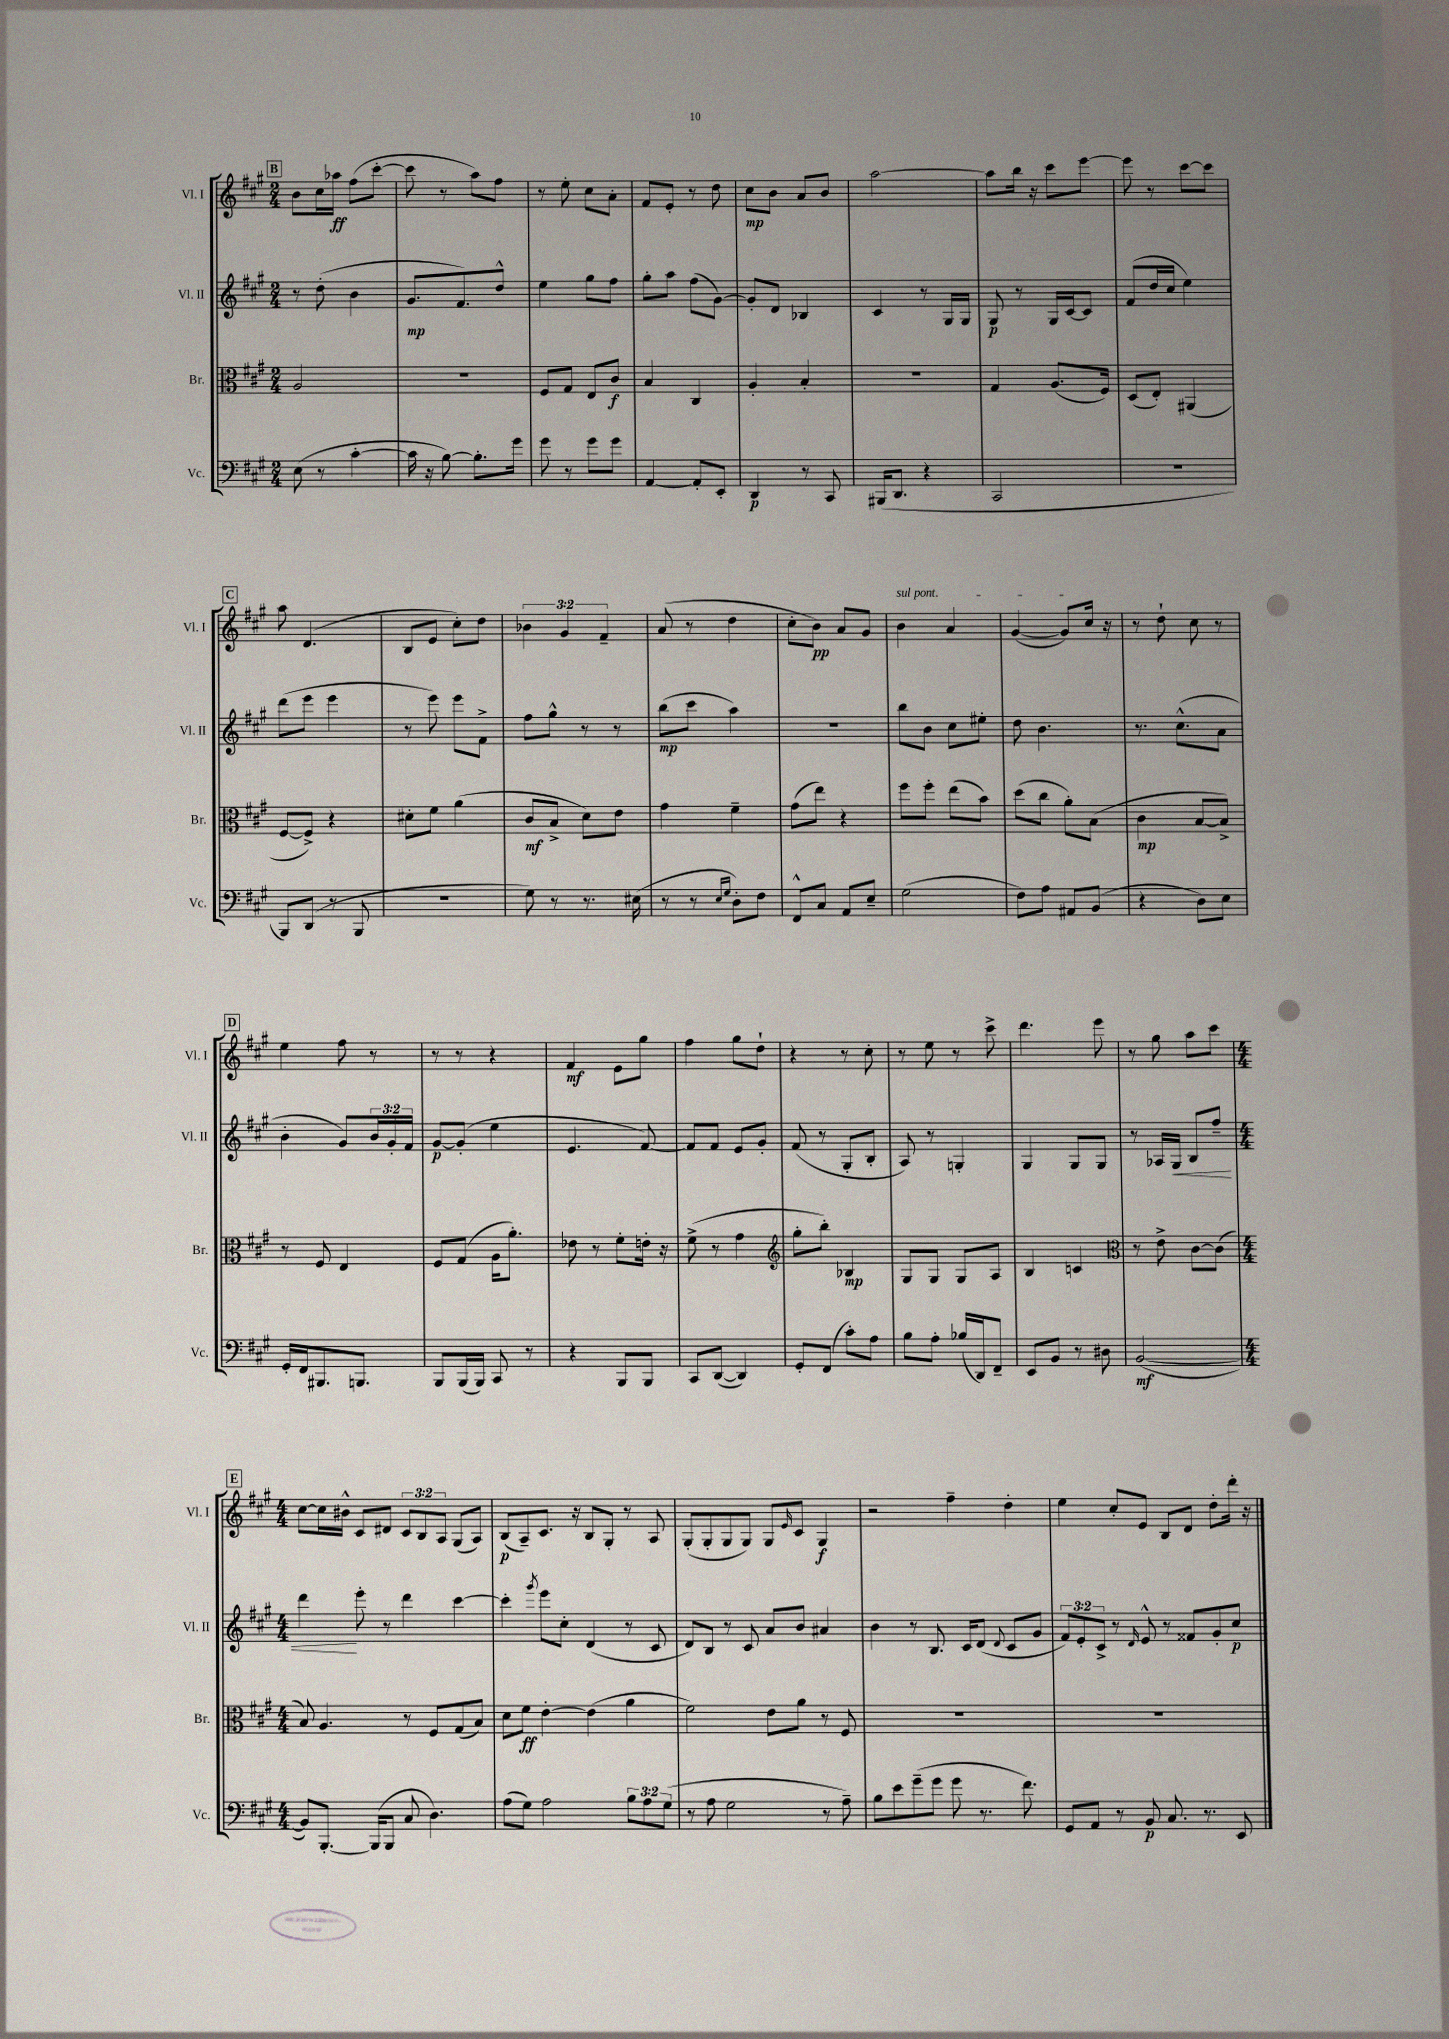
<<
\new StaffGroup <<
\new Staff = "s0" \with { instrumentName = "Vl. I" shortInstrumentName = "Vl. I" } {
    \clef treble \key a \major \numericTimeSignature \time 2/4 \override Staff.TupletNumber.text = #tuplet-number::calc-fraction-text
    \mark \markup { \box "B" } b'8 cis''16 aes''16\ff fis''8( cis'''8~-. |
    cis'''8 r8 a''8) fis''8 |
    r8 e''8-. cis''8 a'8-. |
    fis'8 e'8-. r8 d''8 |
    cis''8\mp b'8 a'8 b'8 |
    a''2~ |
    a''8 b''16 r16 cis'''8 e'''8~ |
    e'''8 r8 cis'''8~ cis'''8 |
    \mark \markup { \box "C" } a''8 d'4.( |
    b8 e'8 cis''8-.) d''8 |
    \tuplet 3/2 { bes'4 gis'4 fis'4-- } |
    a'8( r8 d''4 |
    cis''8-. b'8\pp) a'8 gis'8 |
    \once \override TextSpanner.bound-details.left.text = \markup { \italic "sul pont." } b'4\startTextSpan a'4 |
    gis'4~( gis'8) cis''16\stopTextSpan r16 |
    r8 d''8-! cis''8 r8 |
    \mark \markup { \box "D" } e''4 fis''8 r8 |
    r8 r8 r4 |
    fis'4\mf e'8 gis''8 |
    fis''4 gis''8 d''8-! |
    r4 r8 cis''8-. |
    r8 e''8 r8 cis'''8-> |
    d'''4. e'''8 |
    r8 gis''8 a''8 cis'''8 |
    \mark \markup { \box "E" } \numericTimeSignature \time 4/4 cis''8~ cis''16 bis'16-^ cis'8 dis'8 \tuplet 3/2 { cis'8 b8 a8 } gis8( a8) |
    b8\p( a8--) cis'8. r16 b8 gis8-. r8 a8 |
    gis8-.( gis8-. gis8 gis8) gis8 \grace { e'16 } cis'8 gis4\f |
    r2 fis''4-- d''4-. |
    e''4 cis''8-. e'8 b8 d'8 d''8-. d'''16-. r16 \bar "|." |
}
\new Staff = "s1" \with { instrumentName = "Vl. II" shortInstrumentName = "Vl. II" } {
    \clef treble \key a \major \numericTimeSignature \time 2/4 \override Staff.TupletNumber.text = #tuplet-number::calc-fraction-text
    \mark \markup { \box "B" } r8 d''8-.( b'4 |
    gis'8.\mp fis'8.) d''8-^ |
    e''4 gis''8 fis''8 |
    gis''8-. a''8 fis''8( gis'8~) |
    gis'8-. d'8 bes4 |
    cis'4 r8 gis16 gis16 |
    gis8\p r8 gis16 cis'16~ cis'8 |
    fis'8( d''16 cis''16 e''4) |
    \mark \markup { \box "C" } d'''8( e'''8 e'''4 |
    r8 e'''8) e'''8 fis'8-> |
    fis''8 gis''8-^ r8 r8 |
    b''8\mp( cis'''8 a''4) |
    r2 |
    b''8 b'8 cis''8 eis''8-. |
    d''8 b'4. |
    r8. cis''8.-^( a'8 |
    \mark \markup { \box "D" } b'4-. gis'8) \tuplet 3/2 { b'16 gis'16-. fis'16 } |
    gis'8~\p gis'8-.( e''4 |
    e'4. fis'8~) |
    fis'8 fis'8 e'8 gis'8-. |
    fis'8( r8 gis8-. b8-. |
    a8) r8 g4-. |
    gis4 gis8 gis8 |
    r8 aes16 gis16\< b8 fis''8-- |
    \mark \markup { \box "E" } \numericTimeSignature \time 4/4 d'''4\! e'''8-. r8 d'''4 cis'''4~ |
    cis'''4-. \acciaccatura { gis'''8 } e'''8 cis''8-. d'4( r8 cis'8 |
    d'8) b8 r8 cis'8 a'8 b'8 ais'4 |
    b'4 r8 b8. cis'16 d'8( \appoggiatura { d'8 } cis'8 gis'8 |
    \tuplet 3/2 { fis'8) e'8-. cis'8-> } r8 \grace { d'16 } e'8-^ r8 fisis'8 gis'8-. cis''8\p \bar "|." |
}
\new Staff = "s2" \with { instrumentName = "Br." shortInstrumentName = "Br." } {
    \clef alto \key a \major \numericTimeSignature \time 2/4
    \mark \markup { \box "B" } a2 |
    r2 |
    fis8 gis8 e8 cis'8\f |
    b4 cis4 |
    a4-. b4-. |
    R2 |
    gis4 a8.( fis16) |
    d8( e8-.) ais,4( |
    \mark \markup { \box "C" } fis8~ fis8->) r4 |
    dis'8-. fis'8 a'4( |
    cis'8\mf b8-> d'8) e'8 |
    gis'4 fis'4-- |
    gis'8( e''8) r4 |
    fis''8 fis''8-. e''8( b'8) |
    d''8( cis''8 a'8-.) b8( |
    cis'4\mp b8~ b8->) |
    \mark \markup { \box "D" } r8 fis8 e4 |
    fis8 gis8( a16 a'8.-.) |
    ees'8 r8 fis'8-. e'16-. r16 |
    fis'8->( r8 gis'4 |
    \clef treble gis''8-. b''8-.) bes4\mp |
    gis8 gis8 gis8 a8 |
    b4 c'4 |
    \clef alto r8 e'8-> cis'8~ cis'8( |
    \mark \markup { \box "E" } \numericTimeSignature \time 4/4 b8) a4. r8 fis8 gis8( b8) |
    d'8 fis'8\ff e'4~-. e'4( a'4 |
    fis'2) e'8 a'8 r8 fis8 |
    R1 |
    R1 \bar "|." |
}
\new Staff = "s3" \with { instrumentName = "Vc." shortInstrumentName = "Vc." } {
    \clef bass \key a \major \numericTimeSignature \time 2/4 \override Staff.TupletNumber.text = #tuplet-number::calc-fraction-text
    \mark \markup { \box "B" } e8( r8 cis'4~-. |
    cis'16 r16 b8~) b8.-. gis'16 |
    gis'8 r8 gis'8 gis'8 |
    a,4~ a,8-. e,8-. |
    d,4\p r8 cis,8 |
    bis,,16( d,8. r4 |
    cis,2 |
    r2 |
    \mark \markup { \box "C" } b,,8) d,8( r8 b,,8 |
    r2 |
    gis8) r8 r8. eis16( |
    r8 r8 \grace { e16 gis16 } d8-.) fis8 |
    fis,8-^ cis8 a,8 e8-- |
    gis2( |
    fis8) a8 ais,8 b,8( |
    r4 d8) e8 |
    \mark \markup { \box "D" } gis,16-. fis,16 bis,,8. b,,8. |
    b,,8 b,,16( b,,16) cis,8 r8 |
    r4 b,,8 b,,8 |
    cis,8 d,8~( d,4) |
    gis,8-. fis,8( cis'8-.) a8 |
    b8 a8-. bes16( d,16) fis,8-- |
    e,8 b,8 r8 dis8 |
    b,2~\mf( |
    \mark \markup { \box "E" } \numericTimeSignature \time 4/4 b,8) b,,8.~-. b,,16( b,,8 cis8 d4.) |
    a8( gis8) a2 \tuplet 3/2 { b8 a8 gis8( } |
    r8 a8 gis2 r8 a8--) |
    b8 e'8 gis'8--( gis'8 gis'8 r8. fis'8.) |
    gis,8 a,8 r8 b,8\p cis8. r8. e,8 \bar "|." |
}
>>
>>
